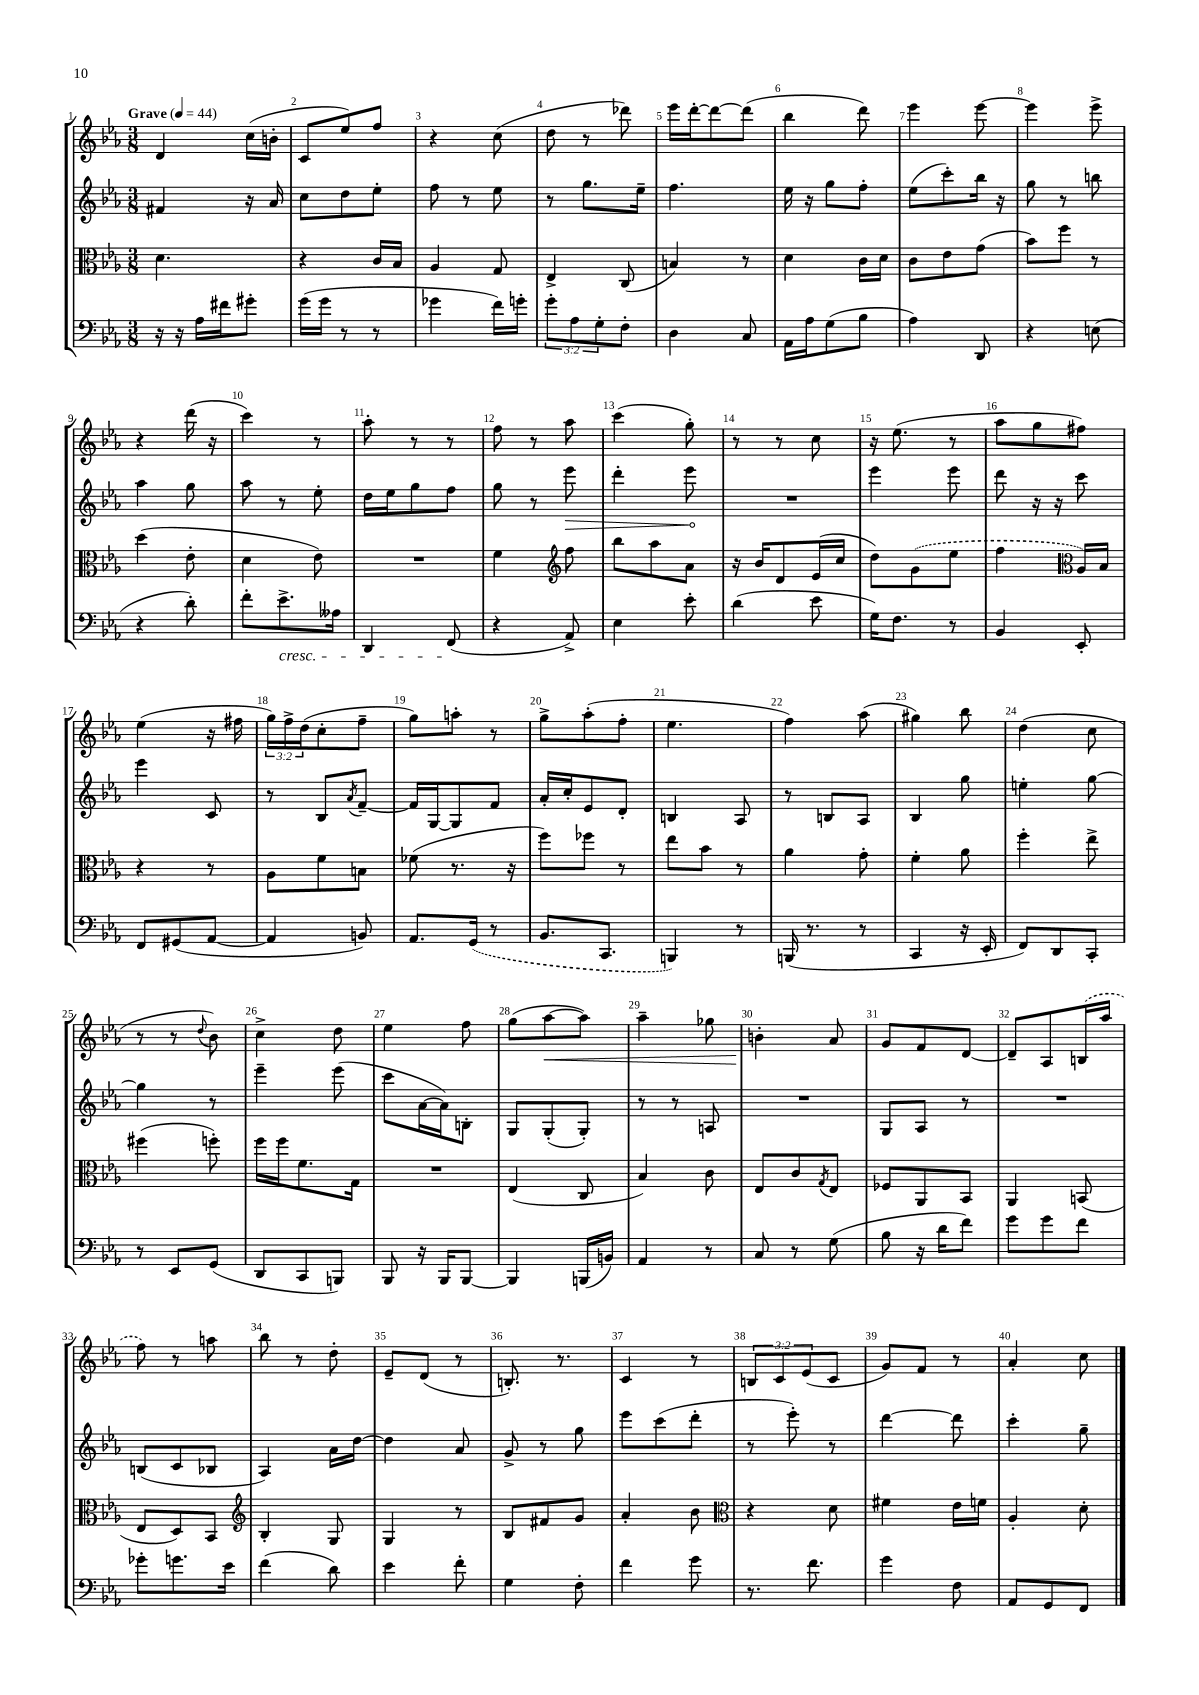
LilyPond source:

<<
\new StaffGroup <<
\new Staff = "s0" {
    \clef treble \key ees \major \numericTimeSignature \time 3/8 \override Staff.TupletNumber.text = #tuplet-number::calc-fraction-text \tempo "Grave" 4 = 44
    d'4 c''16( b'16-. |
    c'8 ees''8) f''8 |
    r4 c''8( |
    d''8 r8 des'''8) |
    ees'''16 d'''16~-. d'''8~ d'''8( |
    bes''4 d'''8) |
    ees'''4 ees'''8~ |
    ees'''4 ees'''8-> |
    r4 d'''16( r16 |
    c'''4) r8 |
    aes''8-. r8 r8 |
    f''8 r8 aes''8 |
    c'''4( g''8-.) |
    r8 r8 c''8 |
    r16 ees''8.( r8 |
    aes''8 g''8 fis''8) |
    ees''4( r16 fis''16 |
    \tuplet 3/2 { g''16) f''16-> d''16( } c''8-. f''8-- |
    g''8) a''8-. r8 |
    g''8-> aes''8-.( f''8-. |
    ees''4. |
    f''4) aes''8( |
    gis''4) bes''8 |
    d''4( c''8 |
    r8 r8 \appoggiatura { d''8 } bes'8) |
    c''4-> d''8 |
    ees''4 f''8 |
    g''8( aes''8~\< aes''8) |
    aes''4-- ges''8 |
    b'4-.\! aes'8 |
    g'8 f'8 d'8~ |
    d'8-- aes8 \once \slurDashed b16( aes''16 |
    f''8) r8 a''8 |
    bes''8 r8 d''8-. |
    ees'8-- d'8( r8 |
    b8.-.) r8. |
    c'4 r8 |
    \tuplet 3/2 { b8 c'8 ees'8( } c'8 |
    g'8) f'8 r8 |
    aes'4-. c''8 \bar "|." |
}
\new Staff = "s1" {
    \clef treble \key ees \major \numericTimeSignature \time 3/8
    fis'4 r16 aes'16 |
    c''8 d''8 ees''8-. |
    f''8 r8 ees''8 |
    r8 g''8. ees''16-- |
    f''4. |
    ees''16 r16 g''8 f''8-. |
    ees''8( c'''8-.) bes''16 r16 |
    g''8 r8 b''8 |
    aes''4 g''8 |
    aes''8 r8 ees''8-. |
    d''16 ees''16 g''8 f''8 |
    g''8 r8 \once \override Hairpin.circled-tip = ##t ees'''8\> |
    d'''4-. ees'''8\! |
    R4. |
    ees'''4 ees'''8 |
    d'''8 r16 r16 c'''8 |
    ees'''4 c'8 |
    r8 bes8 \acciaccatura { aes'8 } f'8~-- |
    f'16 g16~ g8 f'8 |
    aes'16-. c''16-. ees'8 d'8-. |
    b4 aes8 |
    r8 b8 aes8 |
    bes4 g''8 |
    e''4-. g''8~ |
    g''4 r8 |
    ees'''4-- ees'''8( |
    c'''8 aes'16~ aes'16) b8-. |
    g8 g8-.( g8-.) |
    r8 r8 a8 |
    R4. |
    g8 aes8 r8 |
    R4. |
    b8( c'8 bes8 |
    aes4) aes'16 d''16~ |
    d''4 aes'8 |
    g'8-> r8 g''8 |
    ees'''8 c'''8( d'''8-. |
    r8 ees'''8-.) r8 |
    d'''4~ d'''8 |
    c'''4-. g''8-- \bar "|." |
}
\new Staff = "s2" {
    \clef alto \key ees \major \numericTimeSignature \time 3/8
    d'4. |
    r4 c'16 bes16 |
    aes4 g8 |
    ees4-> c8( |
    b4) r8 |
    d'4 c'16 d'16 |
    c'8 ees'8 g'8( |
    bes'8) f''8 r8 |
    d''4( ees'8-. |
    d'4 ees'8) |
    R4. |
    f'4 \clef treble f''8 |
    bes''8 aes''8 aes'8 |
    r16 bes'16 d'8 ees'16( c''16 |
    d''8) \once \slurDashed g'8( ees''8 |
    f''4 \clef alto aes16) bes16 |
    r4 r8 |
    aes8 f'8 b8 |
    fes'8( r8. r16 |
    f''8) fes''8 r8 |
    ees''8 bes'8 r8 |
    aes'4 g'8-. |
    f'4-. aes'8 |
    f''4-. ees''8-> |
    fis''4( f''8-.) |
    f''16 f''16 f'8. g16 |
    R4. |
    ees4( c8 |
    bes4) c'8 |
    ees8 c'8 \acciaccatura { g8 } ees8 |
    fes8 aes,8 bes,8 |
    aes,4 b,8( |
    ees8 d8) bes,8 |
    \clef treble bes4-. g8 |
    g4 r8 |
    bes8 fis'8 g'8 |
    aes'4-. bes'8 |
    \clef alto r4 d'8 |
    fis'4 ees'16 f'16 |
    aes4-. d'8-. \bar "|." |
}
\new Staff = "s3" {
    \clef bass \key ees \major \numericTimeSignature \time 3/8 \override Staff.TupletNumber.text = #tuplet-number::calc-fraction-text
    r16 r16 aes16 fis'16 gis'8-. |
    g'16( g'16 r8 r8 |
    ges'4 f'16) g'16-. |
    \tuplet 3/2 { g'8-. aes8 g8-. } f8-. |
    d4 c8 |
    aes,16 aes16 g8( bes8 |
    aes4) d,8 |
    r4 e8( |
    r4 d'8-.) |
    f'8-. ees'8.->\cresc aeses16 |
    d,4 f,8\!( |
    r4 aes,8->) |
    ees4 ees'8-. |
    d'4( ees'8 |
    g16) f8. r8 |
    bes,4 ees,8-. |
    f,8 gis,8( aes,8~ |
    aes,4 b,8) |
    aes,8. \once \slurDashed g,16( r8 |
    bes,8. c,8. |
    b,,4) r8 |
    b,,16( r8. r8 |
    c,4 r16 ees,16-. |
    f,8) d,8 c,8-. |
    r8 ees,8 g,8( |
    d,8 c,8 b,,8) |
    bes,,8 r16 bes,,16 bes,,8~ |
    bes,,4 b,,16( b,16) |
    aes,4 r8 |
    c8 r8 g8( |
    bes8 r16 d'16 f'8) |
    g'8 g'8 f'8 |
    ges'8-. g'8. ees'16 |
    f'4( d'8) |
    ees'4 f'8-. |
    g4 f8-. |
    f'4 g'8 |
    r8. f'8. |
    g'4 f8 |
    aes,8 g,8 f,8 \bar "|." |
}
>>
>>
\layout { \context { \Score \override BarNumber.break-visibility = ##(#f #t #t) barNumberVisibility = #all-bar-numbers-visible } }
